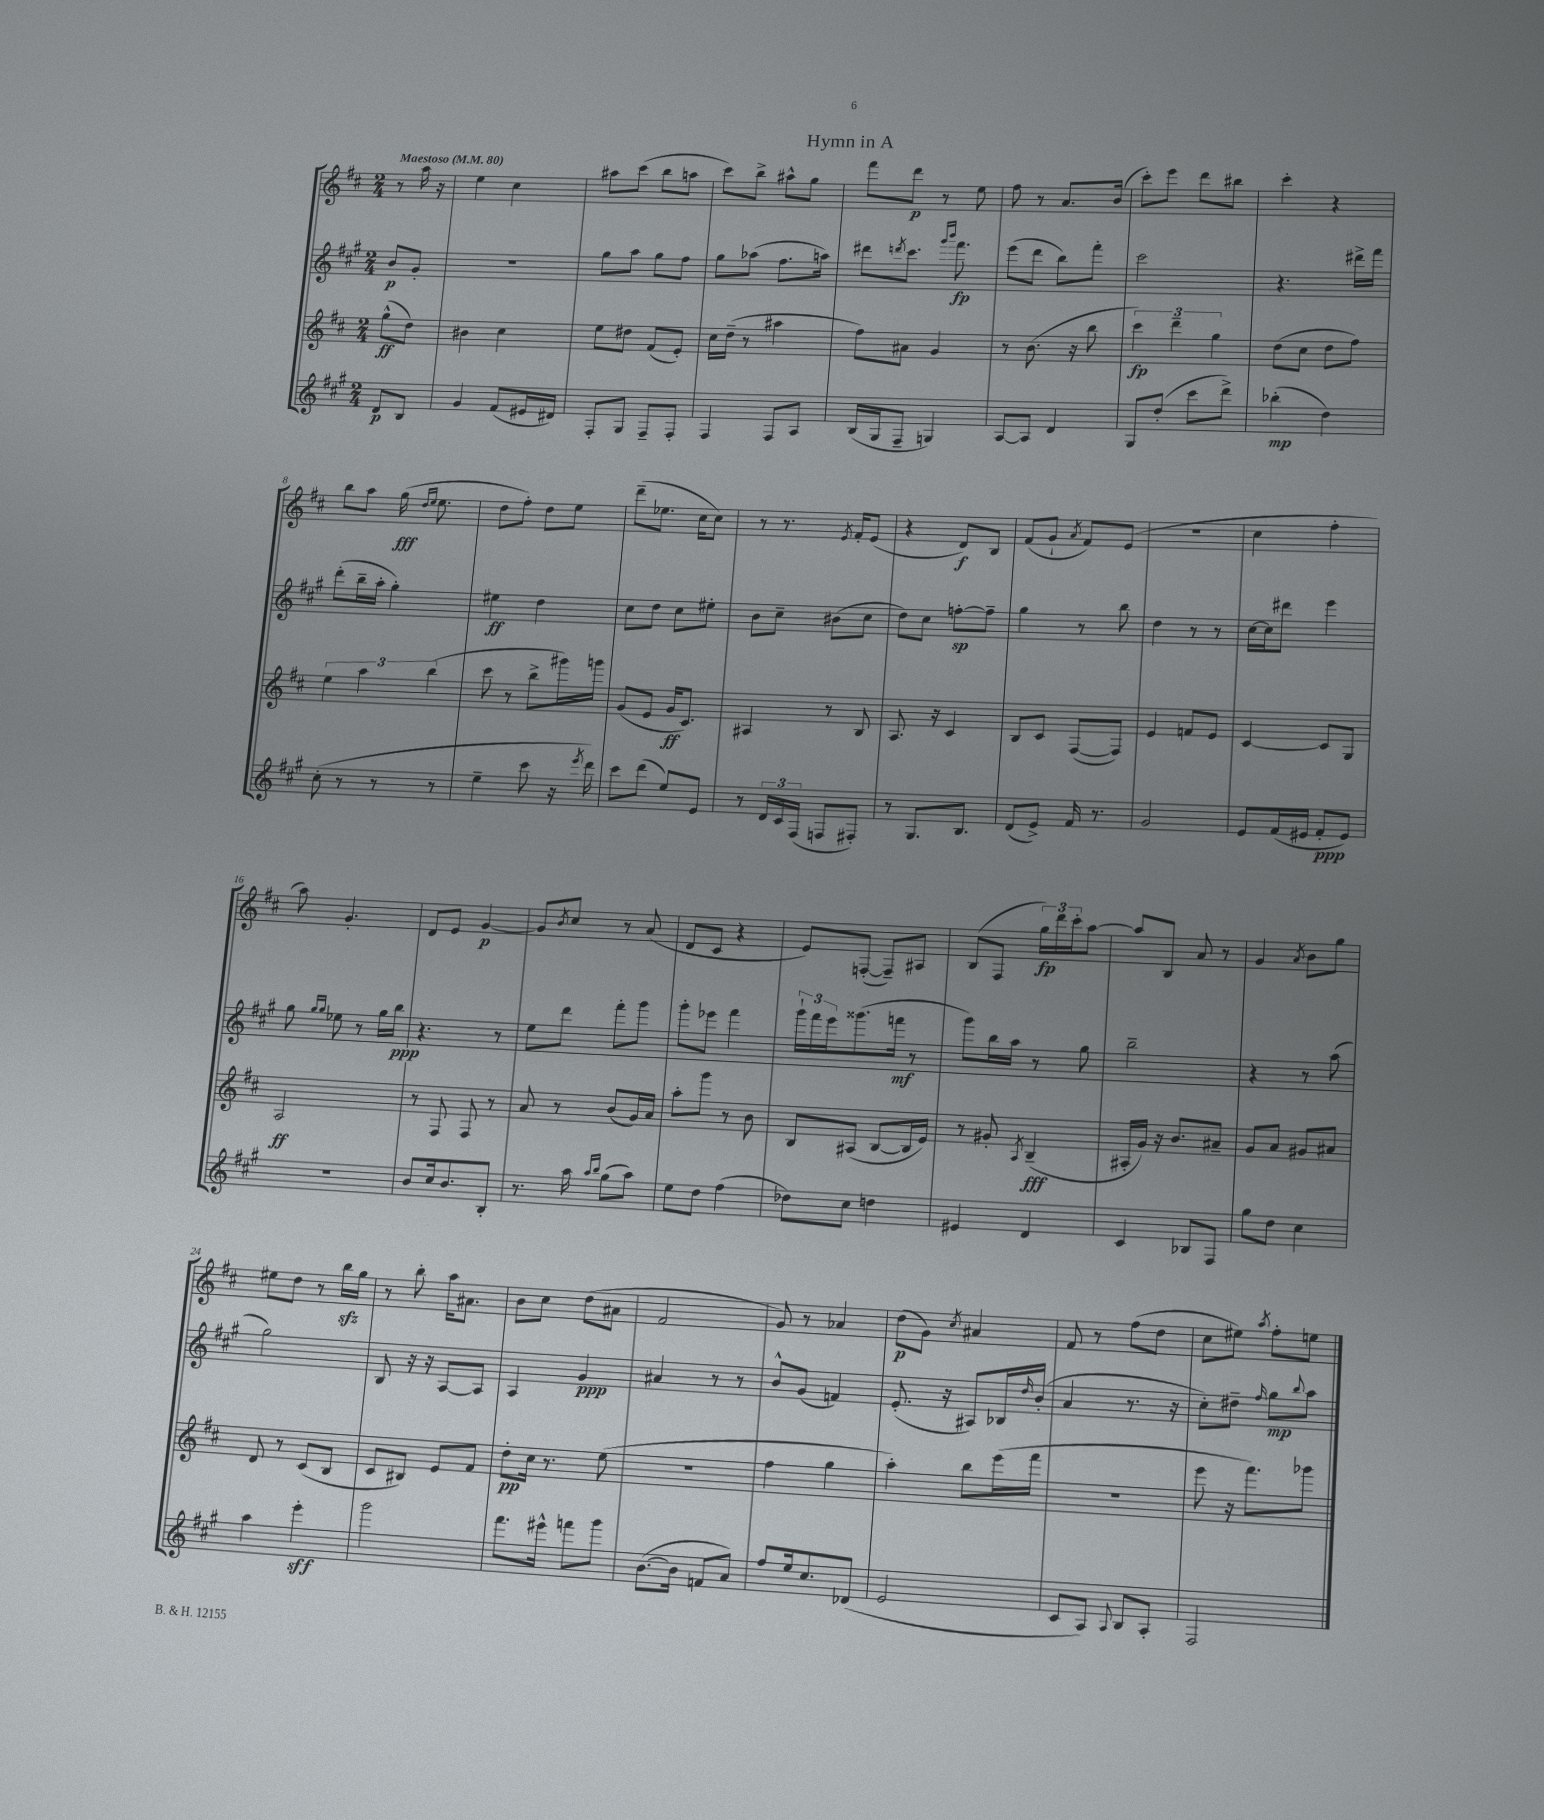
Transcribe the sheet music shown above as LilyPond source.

\header { title = "Hymn in A" }
<<
\new StaffGroup <<
\new Staff = "s0" {
    \clef treble \key d \major \numericTimeSignature \time 2/4 \partial 4 \tempo "Maestoso" 4 = 80
    r8 a''16 r16 |
    e''4 cis''4 |
    ais''8 cis'''8( b''8 a''8 |
    cis'''8) b''8-> ais''8-^ g''8 |
    fis'''8 d'''8\p r8 e''8 |
    fis''8 r8 a'8. b'16( |
    cis'''8-.) e'''8 d'''8 bis''8 |
    cis'''4-. r4 |
    b''8 a''8 g''16\fff( \grace { d''16 e''16 } e''8. |
    d''8 fis''8-.) d''8 e''8 |
    d'''8--( ees''8. cis''16 cis''8) |
    r8 r8. \acciaccatura { e'8 } fis'16-. e'8( |
    r4 d'8\f) b8 |
    fis'8( g'8-! \acciaccatura { a'8 } fis'8) e'8( |
    R2 |
    cis''4 fis''4-. |
    a''8) g'4.-. |
    d'8 e'8 g'4~\p |
    g'8 \acciaccatura { b'8 } cis''8 r8 a'8( |
    d'8 cis'8 r4 |
    e'8) f8~-.( f8--) ais8 |
    b8( fis8 \tuplet 3/2 { g''16\fp) d'''16 cis'''16-. } a''8~ |
    a''8 b8 a'8 r8 |
    g'4 \acciaccatura { a'8 } b'8 g''8 |
    eis''8 d''8 r8 b''16\sfz g''16 |
    r8 b''8-. a''16 ais'8. |
    b'8 cis''8 d''8( ais'8 |
    fis'2 |
    g'8) r8 aes'4 |
    d''8\p( g'8) \acciaccatura { cis''8 } ais'4 |
    fis'8 r8 fis''8( d''8 |
    cis''8 eis''8) \acciaccatura { a''8 } fis''8-. e''8 \bar "|." |
}
\new Staff = "s1" {
    \clef treble \key a \major \numericTimeSignature \time 2/4 \partial 4
    b'8\p gis'8-. |
    R2 |
    gis''8 a''8 gis''8 fis''8 |
    gis''8 aes''8( fis''8. a''16) |
    dis'''8 \acciaccatura { d'''8 } cis'''8. \grace { gis'''16 b'''16 } fis'''8.\fp |
    e'''8( d'''8 b''8) fis'''8-. |
    cis'''2 |
    r4. dis'''16-> fis'''16 |
    d'''8-.( b''16-- a''16-. gis''4-.) |
    eis''4\ff d''4 |
    cis''8 d''8 cis''8 eis''8-. |
    b'8 cis''8-- bis'8( cis''8 |
    d''8) cis''8 f''8~-.\sp f''8-- |
    gis''4 r8 b''8 |
    d''4 r8 r8 |
    cis''16~ cis''16 dis'''8 e'''4 |
    gis''8 \grace { gis''16 gis''16 } ees''8 r8 gis''16 b''16\ppp |
    r4. r8 |
    e''8 d'''8 fis'''8-. gis'''8 |
    gis'''8-. ees'''8 fis'''4 |
    \tuplet 3/2 { gis'''16-! fis'''16 e'''16 } gisis'''8.( f'''16\mf r8 |
    gis'''8) b''16 a''16 r8 gis''8 |
    b''2-- |
    r4 r8 a''8( |
    gis''2) |
    b8 r16 r16 a8~ a8 |
    a4 gis'4\ppp |
    ais'4 r8 r8 |
    b'8-^ gis'8( f'4) |
    e'8.-.( r16 ais8) bes16 \grace { d''16 } b'16-.( |
    a'4 r8. r16 |
    cis''8-.) dis''8-- \grace { fis''16 } gis''8\mp \appoggiatura { b''8 } a''8 \bar "|." |
}
\new Staff = "s2" {
    \clef treble \key d \major \numericTimeSignature \time 2/4 \partial 4
    g''8-^\ff( d''8) |
    bis'4 cis''4 |
    e''8 dis''8 fis'8( e'8-.) |
    cis''16 d''16--( r8 ais''4 |
    fis''8) ais'8 g'4 |
    r8 b'8.( r16 b''8 |
    \tuplet 3/2 { cis'''4\fp) d'''4-- g''4 } |
    d''8( cis''8 d''8 fis''8) |
    \tuplet 3/2 { e''4 a''4 b''4( } |
    cis'''8 r8 b''8-> gis'''16) g'''16 |
    g'8( e'8 g'16\ff cis'8.) |
    ais4 r8 b8 |
    a8. r16 cis'4 |
    b8 cis'8 fis8~( fis8) |
    e'4 f'8 e'8 |
    cis'4~ cis'8 g8 |
    a2\ff |
    r8 fis8 fis8 r8 |
    a'8 r8 b'8( g'16) a'16 |
    a''8-. g'''8 r8 b'8 |
    b8 ais8( b8~ b16 e'16) |
    r8 gis'8-. \acciaccatura { a8 } b4--\fff( |
    ais16-. g'16) r16 b'8. ais'8-- |
    g'8 a'8 gis'8 ais'8 |
    d'8 r8 cis'8( b8 |
    cis'8 bis8) e'8 fis'8 |
    d''8-.\pp cis''16 r8. e''8( |
    R2 |
    fis''4 g''4 |
    a''4-.) b''8 e'''16( fis'''16 |
    R2 |
    e'''8 r16 fis'''8.) ges'''8 \bar "|." |
}
\new Staff = "s3" {
    \clef treble \key a \major \numericTimeSignature \time 2/4 \partial 4
    d'8\p b8 |
    gis'4 fis'8( eis'16 dis'16) |
    fis8-. gis8 fis8-- fis8-. |
    fis4 fis8 a8 |
    b16( gis16 fis8-- g4) |
    a8~ a8 d'4 |
    gis8 d''8-.( cis'''8 d'''8->) |
    bes''4-.\mp( d''4) |
    cis''8-.( r8 r8 r8 |
    e''4-- cis'''8 r16 \acciaccatura { e'''8 } d'''16) |
    cis'''8 d'''8( e''8) e'8 |
    r8 \tuplet 3/2 { d'16 cis'16 fis16( } f8 fis8-.) |
    r8 gis8. b8. |
    d'8( e'8->) fis'16 r8. |
    gis'2 |
    e'8 fis'16( eis'16 fis'8-.\ppp eis'8) |
    R2 |
    b'8 cis''16 b'8. b8-. |
    r8. a''16 \grace { a''16 b''16 } gis''8( a''8) |
    e''8 d''8 fis''4( |
    des''8) cis''8 d''4 |
    eis'4 d'4 |
    cis'4 bes8 fis8 |
    gis''8 d''8 cis''4 |
    a''4 e'''4-.\sff |
    gis'''2 |
    fis'''8. eis'''16-^ f'''8 gis'''8 |
    b'8.~( b'16 f'8 a'8) |
    fis''8 e''16 cis''8. des'8( |
    e'2 |
    cis'8 a8) \appoggiatura { a8 } b8 a8-. |
    fis2 \bar "|." |
}
>>
>>
